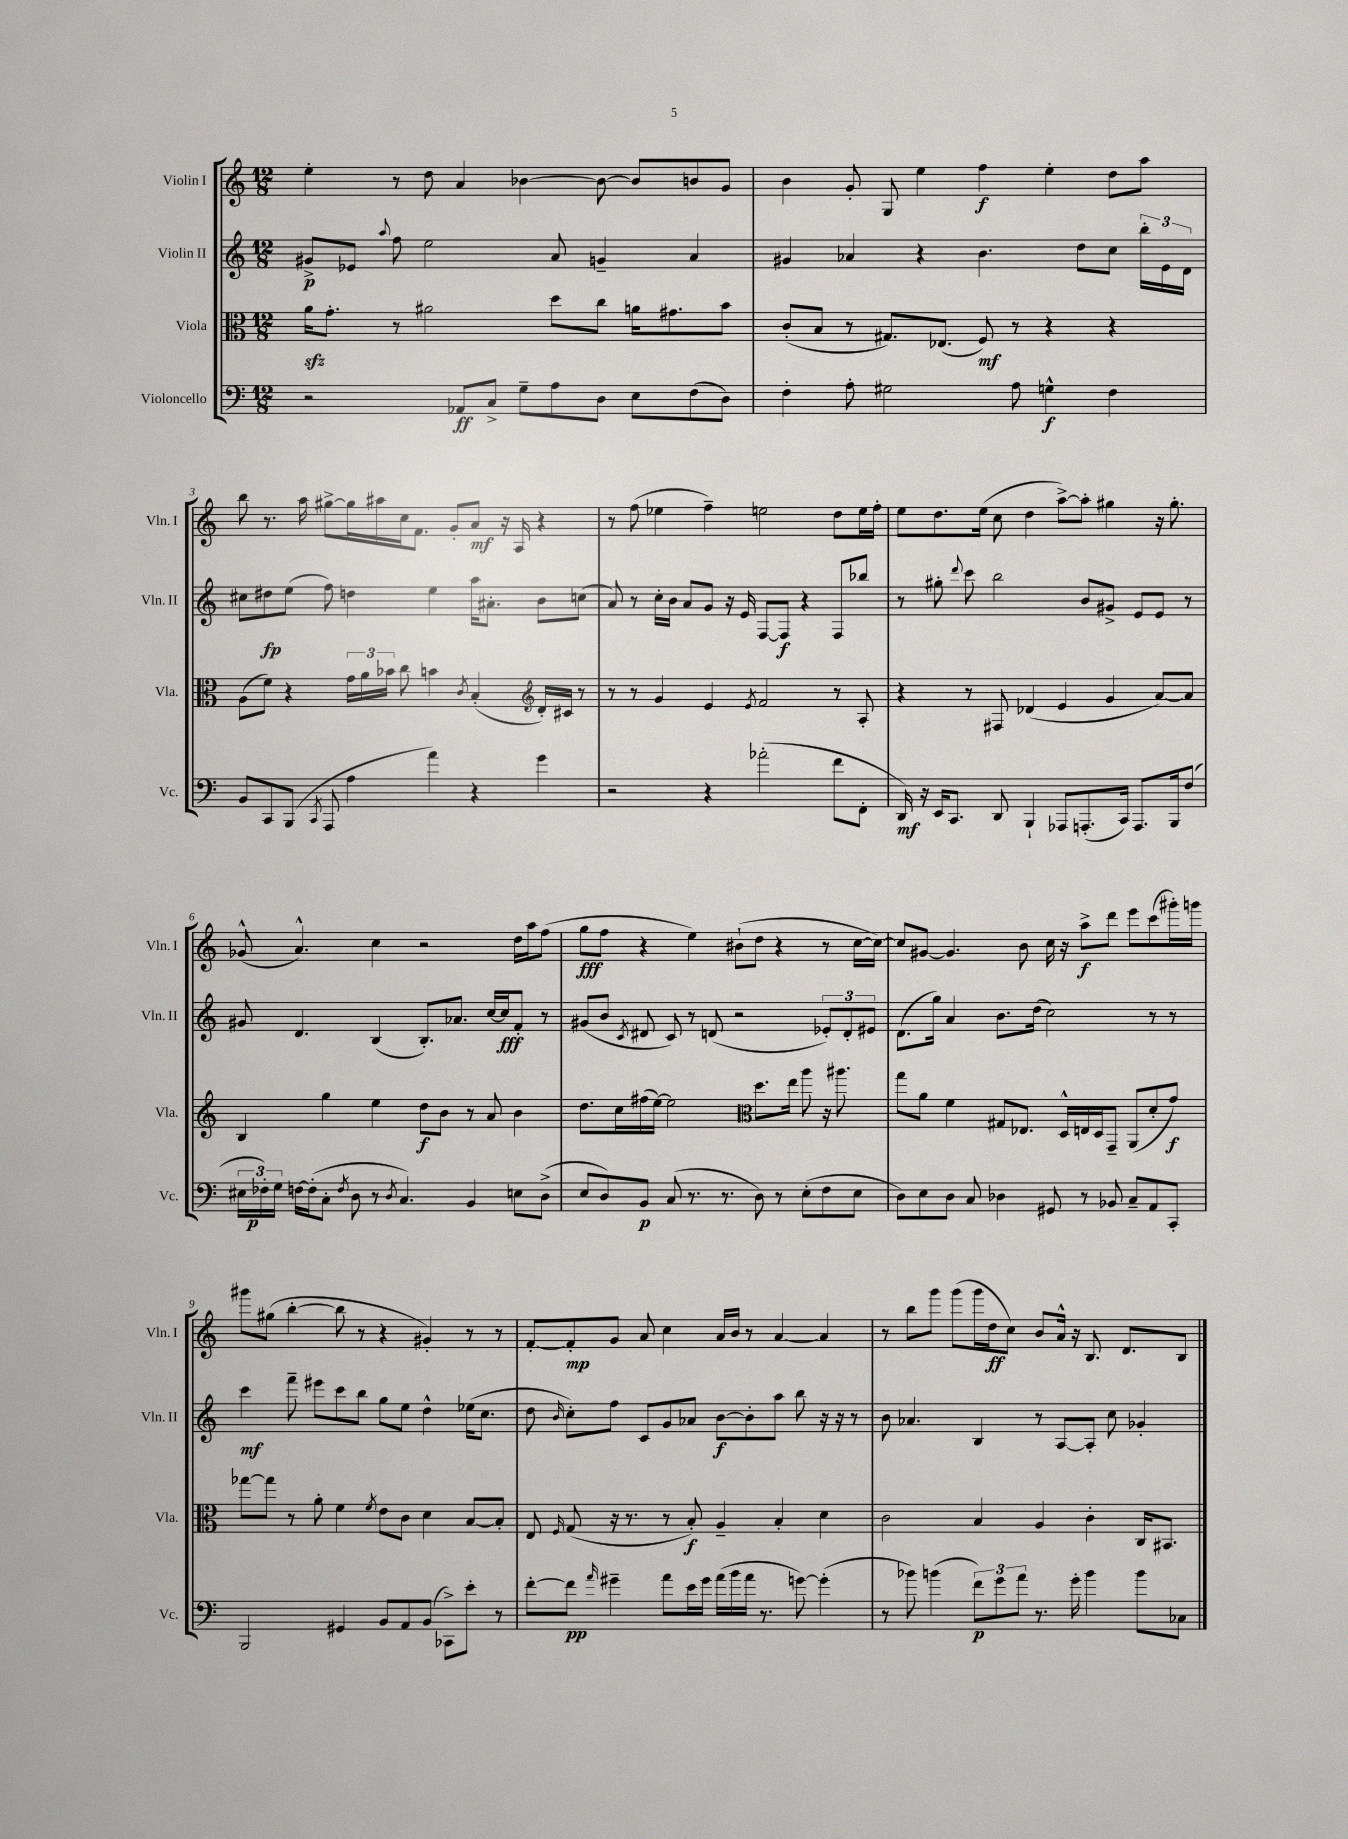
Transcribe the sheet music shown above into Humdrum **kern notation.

**kern	**dynam	**kern	**dynam	**kern	**dynam	**kern	**dynam
*part4	*part4	*part3	*part3	*part2	*part2	*part1	*part1
*staff4	*staff4	*staff3	*staff3	*staff2	*staff2	*staff1	*staff1
*I"Violoncello	*	*I"Viola	*	*I"Violin II	*	*I"Violin I	*
*I'Vc.	*	*I'Vla.	*	*I'Vln. II	*	*I'Vln. I	*
*clefF4	*	*clefC3	*	*clefG2	*	*clefG2	*
*k[]	*	*k[]	*	*k[]	*	*k[]	*
*M12/8	*	*M12/8	*	*M12/8	*	*M12/8	*
=1	=1	=1	=1	=1	=1	=1	=1
2r	.	16azz\KL	.	8g#X^/L	p	4ee'\	.
.	.	8.g'\J	.	.	.	.	.
.	.	.	.	8e-X/J	.	.	.
.	.	.	.	8qqaa/	.	.	.
.	.	8r	.	8ff\	.	8r	.
.	.	2a#X\	.	2ee\	.	8dd\	.
8AA-X/L	ff	.	.	.	.	4a/	.
8C^/J	.	.	.	.	.	.	.
8G~\L	.	.	.	.	.	[4b-X\	.
8A\	.	8dd\L	.	8a/	.	.	.
8D\J	.	8cc\J	.	4gn~/	.	8b-\_	.
8E\L	.	16an\KL	.	.	.	8b-/L]	.
.	.	8.g#X\	.	.	.	.	.
(8F\	.	.	.	4a/	.	8bn/	.
8D\J)	.	8b\J	.	.	.	8g/J	.
=2	=2	=2	=2	=2	=2	=2	=2
4F'\	.	(8c'/L	.	4g#X/	.	4b\	.
.	.	8B/J	.	.	.	.	.
8A'\	.	8r	.	4a-X/	.	8g'/	.
2G#X\	.	8.G#X/L)	.	.	.	8G/	.
.	.	.	.	4r	.	4ee\	.
.	.	(8.E-X/J	.	.	.	.	.
.	.	8F/)	mf	4.b\	.	4ff\	f
8A\	.	8r	.	.	.	.	.
4Gn^^\	f	4r	.	.	.	4ee'\	.
.	.	.	.	8dd\L	.	.	.
4F\	.	4r	.	8cc\J	.	8dd\L	.
.	.	.	.	24bb'\LL	.	8aa\J	.
.	.	.	.	24e\	.	.	.
.	.	.	.	24d\JJ	.	.	.
!!LO:LB:g=z
=3	=3	=3	=3	=3	=3	=3	=3
8BB/L	.	(8A\L	.	8cc#X\L	.	8bb\	.
8CC/	.	8f\J)	.	8dd#X\	fp	8.r	.
(8BBB/J	.	4r	.	(8ee\J	.	.	.
.	.	.	.	.	.	16aa\	.
8qCC/	.	.	.	.	.	.	.
8AAA/	.	.	.	8ff\)	.	[8gg#X^\L	.
4A\	.	24g\LL	.	4ddn\	.	16gg#\L]	.
.	.	24a\	.	.	.	.	.
.	.	.	.	.	.	16aa#X\	.
.	.	24b-X\JJ	.	.	.	.	.
.	.	8cc\	.	.	.	16cc\J	.
.	.	.	.	.	.	8.f\J	.
4a\)	.	4bn\	.	4ee\	.	.	.
.	.	.	.	.	.	8g'/L	.
.	.	8qc/	.	.	.	.	.
4r	.	(4B'/	.	16aa\KL	.	8a/J	mf
.	.	.	.	8.a#X'\J	.	.	.
.	.	.	.	.	.	16r	.
.	.	.	.	.	.	16A/	.
*	*	*clefG2	*	*	*	*	*
4g\	.	16d'/LL)	.	8b\L	.	4r	.
.	.	16c#X/JJ	.	.	.	.	.
.	.	8r	.	(8ccn\J	.	.	.
=4	=4	=4	=4	=4	=4	=4	=4
2r	.	8r	.	8a/)	.	8r	.
.	.	8r	.	8r	.	(8ff\	.
.	.	4g/	.	16cc'\LL	.	4ee-X\	.
.	.	.	.	16b\JJ	.	.	.
.	.	.	.	8a/L	.	.	.
4r	.	4e/	.	8g/J	.	4ff~\)	.
.	.	.	.	16r	.	.	.
.	.	.	.	16e/	.	.	.
.	.	8qe/	.	.	.	.	.
(2a-X'\	.	2f/	.	[8F/L	.	2een\	.
.	.	.	.	8F/J]	f	.	.
.	.	.	.	4r	.	.	.
8f\L	.	8r	.	8F/L	.	8dd\L	.
8FF'\J	.	8A'/	.	8bb-X/J	.	16ee\L	.
.	.	.	.	.	.	16ff'\JJ	.
=5	=5	=5	=5	=5	=5	=5	=5
16DD/)	mf	4r	.	8r	.	8ee\L	.
16r	.	.	.	.	.	.	.
16EE/KL	.	.	.	8gg#X'\	.	8.dd\	.
8.CC/J	.	.	.	.	.	.	.
.	.	.	.	8qqddd/	.	.	.
.	.	8r	.	8ccc\	.	.	.
.	.	.	.	.	.	(16ee\Jk	.
8DD/	.	8F#X/	.	2bb\	.	8cc\	.
4BBB`/	.	(4d-X/	.	.	.	4dd\	.
8AAA-X/L	.	4e/	.	.	.	[8aa^\L)	.
(8.AAAn'/	.	.	.	8b/L	.	8aa'\J]	.
.	.	4g/	.	8g#X^/J	.	4gg#X\	.
16CC/Jk)	.	.	.	.	.	.	.
8.AAA/L	.	.	.	8e/L	.	.	.
.	.	[8a/L)	.	8e/J	.	16r	.
16BBB/k	.	.	.	.	.	8.gg#'\	.
(8F/J	.	8a/J]	.	8r	.	.	.
!!LO:LB:g=z
=6	=6	=6	=6	=6	=6	=6	=6
24E#X\LL	.	4B/	.	8g#X/	.	(8g-X^^/	.
24F-X'\)	p	.	.	.	.	.	.
24G\JJ	.	.	.	.	.	.	.
[16Fn\LL	.	.	.	4.d/	.	4.a^^/)	.
(16F'\J]	.	.	.	.	.	.	.
8C'\J	.	4gg\	.	.	.	.	.
8qF/	.	.	.	.	.	.	.
8D\	.	.	.	.	.	.	.
8r	.	4ee\	.	(4B/	.	4cc\	.
8qD/	.	.	.	.	.	.	.
4.C/)	.	.	.	.	.	.	.
.	.	8dd\L	f	8.B'/L)	.	2r	.
.	.	8b\J	.	.	.	.	.
.	.	.	.	8.a-X/J	.	.	.
4BB/	.	8r	.	.	.	.	.
.	.	8a/	.	[16cc/LL	.	.	.
.	.	.	.	16cc/J]	fff	.	.
8En\L	.	4b\	.	8f'/J	.	16dd\LL	.
.	.	.	.	.	.	16aa\J	.
(8D^\J	.	.	.	8r	.	(8ff\J	.
=7	=7	=7	=7	=7	=7	=7	=7
8E/L	.	8.dd\L	.	(8g#X/L	.	8gg\L	fff
8D/)	.	.	.	8b/J	.	8ff\J	.
.	.	16cc\L	.	.	.	.	.
.	.	.	.	8qc/	.	.	.
8BB/J	p	(16ff#X\	.	8d#X/	.	4r	.
.	.	[16ee\JJ)	.	.	.	.	.
(8C/	.	2ee\]	.	8c/)	.	.	.
8.r	.	.	.	8r	.	4ee\)	.
.	.	.	.	(8dn/	.	.	.
8.r	.	.	.	.	.	.	.
.	.	.	.	2r	.	(8b#X`\L	.
*	*	*clefC3	*	*	*	*	*
8D\)	.	8.dd\L	.	.	.	8dd\J	.
8r	.	.	.	.	.	4r	.
.	.	16ee\Jk	.	.	.	.	.
(8E'\L	.	8aa\	.	.	.	.	.
8F\	.	16r	.	12e-X'/L)	.	8r	.
.	.	8.aa#X\	.	.	.	.	.
.	.	.	.	12d'/	.	.	.
8E\J	.	.	.	.	.	[16cc\LL	.
.	.	.	.	12e#X/J	.	.	.
.	.	.	.	.	.	16cc\JJ_)	.
=8	=8	=8	=8	=8	=8	=8	=8
8D\L)	.	8gg\L	.	(8.d\L	.	8cc/L]	.
8E\	.	8a\J	.	.	.	[8g#X/J	.
.	.	.	.	16gg\Jk)	.	.	.
8D\J	.	4f\	.	4a/	.	4.g#/]	.
8C/	.	.	.	.	.	.	.
4D-X\	.	8G#X/L	.	8.b\L	.	.	.
.	.	8.E-X/J	.	.	.	8b\	.
.	.	.	.	(16dd\Jk	.	.	.
8GG#X/	.	.	.	2cc\)	.	16cc\	.
.	.	16D^^/LL	.	.	.	16r	.
8r	.	16En/	.	.	.	8aa^\L	f
.	.	16D/J	.	.	.	.	.
8BB-X/	.	8GG~/J	.	.	.	8ddd\J	.
8C~/L	.	(8AA/L	.	.	.	8eee\L	.
8AA/	.	8d'/	.	8r	.	(8ccc\	.
8CC'/J	.	8g/J)	f	8r	.	16ggg#X'\L)	.
.	.	.	.	.	.	16gggn\JJ	.
!!LO:LB:g=z
=9	=9	=9	=9	=9	=9	=9	=9
2BBB/	.	[8gg-X\L	.	4ccc\	mf	8ggg#X\L	.
.	.	8gg-\J]	.	.	.	(8gg#X\J	.
.	.	8r	.	8fff~\	.	[4bb'\	.
.	.	8a'\	.	8eee#X\L	.	.	.
4GG#X/	.	4f\	.	8ccc\	.	8bb\]	.
.	.	.	.	8bb\J	.	8r	.
.	.	8qf/	.	.	.	.	.
8BB/L	.	8e\L	.	8gg\L	.	4r	.
8AA/	.	8c\J	.	8ee\J	.	.	.
(8BB/J	.	4d\	.	4dd^^\	.	4g#X'/)	.
8CC-X^\L)	.	.	.	.	.	.	.
8e'\J	.	[8B/L	.	(16ee-X\KL	.	8r	.
.	.	.	.	8.cc\J	.	.	.
8r	.	8B'/J]	.	.	.	8r	.
=10	=10	=10	=10	=10	=10	=10	=10
[8f'\L	.	8E/	.	8dd\	.	[8f'/L	.
.	.	16qqF/	.	16qqb/	.	.	.
8f\J]	pp	(8G/	.	8cc'\L)	.	8f'/]	mp
16qqa/	.	.	.	.	.	.	.
4g#X~\	.	16r	.	8ff\J	.	8g/J	.
.	.	8.r	.	.	.	.	.
.	.	.	.	8c/L	.	8a/	.
8a\L	.	8r	.	8g/	.	4cc\	.
16e\L	.	8B'/)	f	8a-X/J	.	.	.
16g#\JJ	.	.	.	.	.	.	.
(16a\LL	.	4A~/	.	[8b\L	f	16a/LL	.
16b\	.	.	.	.	.	16b/JJ	.
16a\JJ	.	.	.	8b'\]	.	8r	.
8.r	.	.	.	.	.	.	.
.	.	4B'/	.	8aa\J	.	[4a/	.
[8gn\)	.	.	.	8bb\	.	.	.
(4g'\]	.	4d\	.	16r	.	4a/]	.
.	.	.	.	16r	.	.	.
.	.	.	.	8r	.	.	.
=11	=11	=11	=11	=11	=11	=11	=11
8r	.	2c\	.	8b\	.	8r	.
8b-X\)	.	.	.	4.a-X/	.	8bb\L	.
(4bn\	.	.	.	.	.	8ggg\J	.
.	.	.	.	.	.	(8ggg\L	.
12f\L)	p	4B/	.	4B/	.	16ggg\L	.
.	.	.	.	.	.	16dd\J	ff
12g\	.	.	.	.	.	.	.
.	.	.	.	.	.	8cc\J)	.
12a\J	.	.	.	.	.	.	.
8.r	.	4A/	.	8r	.	8b/L	.
.	.	.	.	[8A/L	.	16a^^/Jk	.
16g'\	.	.	.	.	.	16r	.
4b\	.	4c'\	.	8A'/J]	.	8.B/	.
.	.	.	.	8cc\	.	.	.
.	.	.	.	.	.	8.d/L	.
8b\L	.	16C/KL	.	4g-X'/	.	.	.
.	.	8.BB#X/J	.	.	.	.	.
8C-X\J	.	.	.	.	.	8B/J	.
==	==	==	==	==	==	==	==
*-	*-	*-	*-	*-	*-	*-	*-
